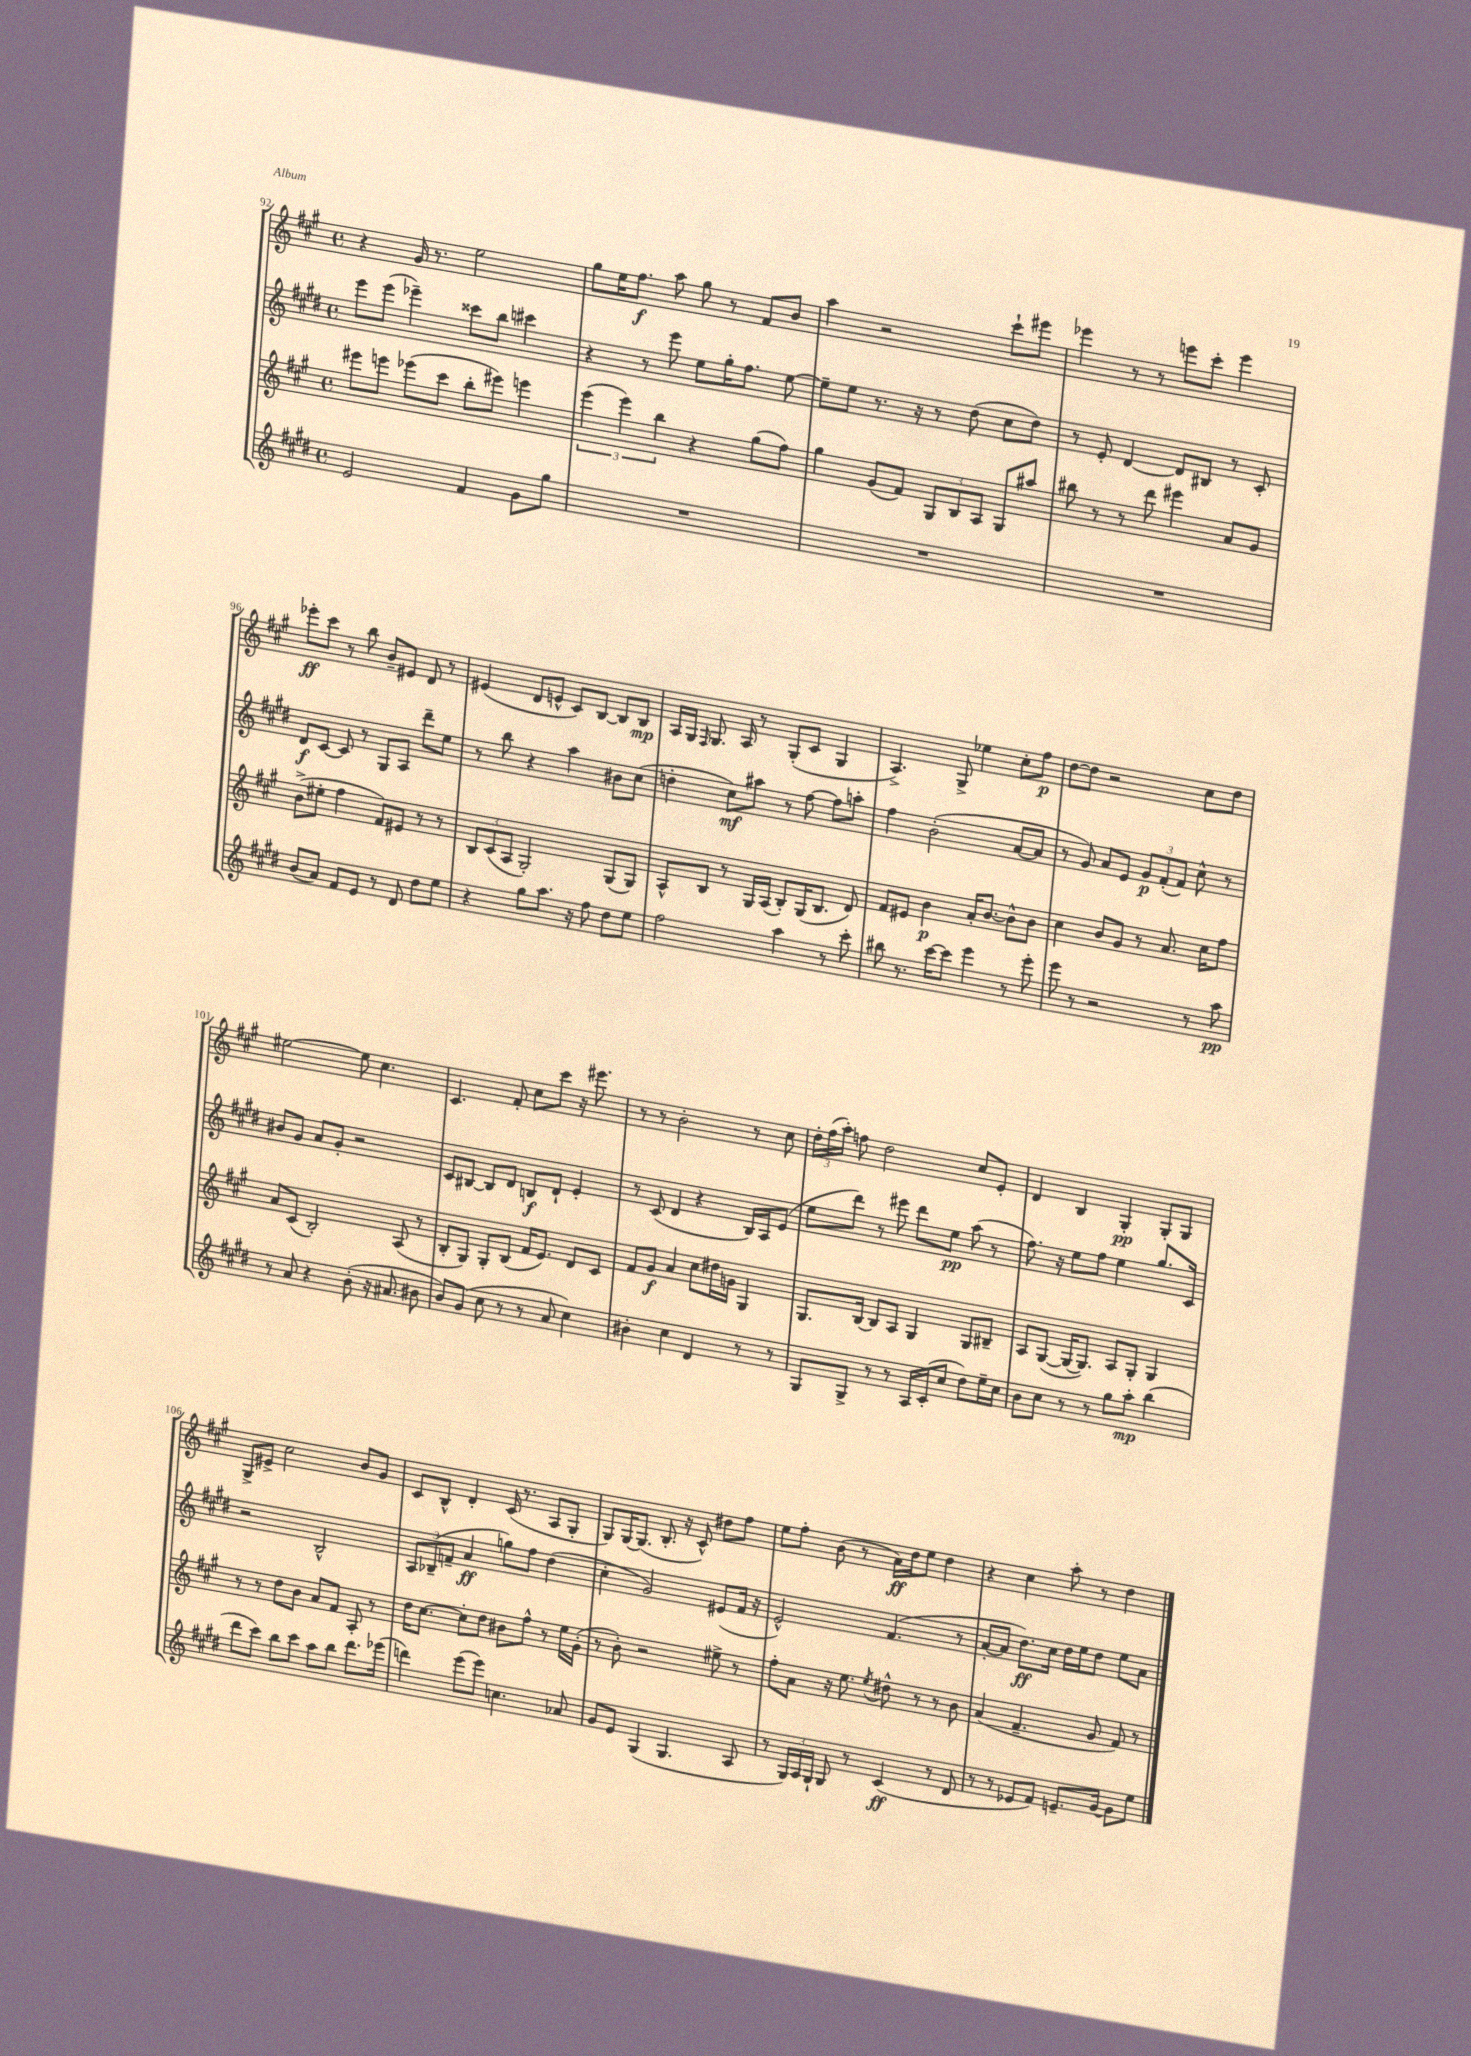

**kern	**kern	**kern	**kern
*staff4	*staff3	*staff2	*staff1
*clefG2	*clefG2	*clefG2	*clefG2
*k[f#c#g#d#]	*k[f#c#g#]	*k[f#c#g#d#]	*k[f#c#g#]
*M4/4	*M4/4	*M4/4	*M4/4
*met(c)	*met(c)	*met(c)	*met(c)
2e	8eee#	8eee	4r
.	8eee	(8eee	.
.	(8eee-	4eee-~)	16g#
.	.	.	8.r
.	8ccc#	.	.
4f#	8bb'	8ccc##	2ee
.	8eee#)	8bb	.
8g#	4eee	4ccc#	.
8gg#	.	.	.
=	=	=	=
1r	(6eee	4r	8gg#
.	.	.	16ee
.	6eee)	.	.
.	.	.	8.ff#
.	.	8r	.
.	6bb	.	.
.	.	8eee	8aa
.	4r	8ee	8gg#
.	.	16gg#'	8r
.	.	8.ff#	.
.	(8gg#	.	8f#
.	8ff#)	[8ee	8b
=	=	=	=
1r	4gg#	8ee~]	4aa
.	.	8ee	.
.	(8g#	8.r	2r
.	8f#)	.	.
.	.	16r	.
.	12G#	8r	.
.	12B	.	.
.	.	(8dd#	.
.	12A	.	.
.	8G#	8cc#	8ccc#`
.	8aa#	8dd#)	8eee#
=	=	=	=
1r	8bb#	8r	4eee-
.	8r	8e'	.
.	8r	[4d#	8r
.	8ddd	.	8r
.	4eee#	8d#]	8eee
.	.	8B#	8ccc#'
.	8a	8r	4eee
.	8g#	8c#'	.
=	=	=	=
(8b	(8b^	8d#	8eee-'
8a)	8ee#'	[8c#	8ccc#
8f#	4ff#	8c#]	8r
8e	.	8r	8bb
8r	8f#)	8G#	8b~
8d#	8e#	8A	8e#
8dd#	8r	8ddd#~	8d
8ee	8r	8ee	8r
=	=	=	=
4r	12B	8r	(4e#
.	(12c#	.	.
.	.	8bb	.
.	12A	.	.
8gg#	2G#')	4r	8d
8.aa	.	.	8e^^
.	.	4aa	8c#)
16r	.	.	.
8ff#	.	.	[8B
8dd#	(8G#	8b#	8B]
8ee	8G#)	(8cc#	8B
=	=	=	=
2ff#	8A^^	4dd'	16A
.	.	.	16G#
.	.	.	16qqF#
.	8B	.	8.G#
.	8r	8cc#)	.
.	.	.	16A
.	16G#	8aa#	8r
.	(16A	.	.
4aa	8B')	8r	(8G#'
.	(16G#	[8ff#	8c#
.	8.B	.	.
8r	.	8ff#]	4G#
8ccc#'	8d)	8aa'	.
=	=	=	=
8bb#	8f#	4ff#	4.A^)
8.r	8e#	.	.
.	4b	(2b'	.
[16ccc#	.	.	.
8ccc#]	.	.	8G#^
4eee	16a'	.	4ee-
.	[8.b	.	.
8r	8b^^]	[8a	8cc#'
8eee'	8b	8a]	8ff#
=	=	=	=
8eee	4cc#	8r	[8dd
8r	.	8g#)	8dd]
2r	8b	8a	2r
.	8g#	8e	.
.	8r	12g#	.
.	.	(12f#'	.
.	8.a	.	.
.	.	12f#)	.
8r	.	8cc#^^	8cc#
.	16cc#	.	.
8aa	8ff#	8r	8dd
=	=	=	=
8r	8a	8b#	[2ee#
8a	(8c#	8g#	.
4r	2B')	8a	.
.	.	8g#'	.
(8b'	.	2r	8ee#]
16r	.	.	4.cc#
8.a#	.	.	.
.	(8A	.	.
8b#	8r	.	.
=	=	=	=
8b)	8B'	8c#	4.c#
(8g#	8G#)	[8B#	.
8cc#	8G#'	8B#]	.
8r	(8B	8d#	8f#'
8r	16f#	8B	8cc#
.	8.e)	.	.
8a	.	8d#`	8ccc#
4cc#)	8d	4e'	16r
.	.	.	8.eee#
.	8c#	.	.
=	=	=	=
4b#'	8f#	8r	8r
.	8g#	(8c#	8r
4cc#	4a	4d#	2b'
4d#	8cc#	4r	.
.	16dd#	.	.
.	16g	.	.
8r	4G#	16B)	8r
.	.	16A	.
8r	.	(8e	8cc#
=	=	=	=
8G#	8.G#	8ee	24dd'
.	.	.	(24ff#
.	.	.	24aa')
8G#^	.	8ddd#)	8ff
.	[16B	.	.
8r	8B]	8r	2dd
8r	8A	8eee#	.
16A	4G#	8ddd#	.
(16c#'	.	.	.
8cc#	.	8ee	.
8dd#)	8G#	(8aa	8cc#
16ee~	8B#~	8r	8e'
16cc#	.	.	.
=	=	=	=
8b	8A	8.ff#)	4d
8cc#	([8G#	.	.
.	.	16r	.
8r	16G#_	8ee	4B
.	8.G#])	.	.
8r	.	8ff#	.
8gg#	8A	4ee	4G#'
8aa'	8G#'	.	.
(4bb	4G#	8.gg#	8G#'
.	.	.	8G#
.	.	16c#	.
=	=	=	=
8ddd#	8r	2r	8G#^
8ccc#)	8r	.	8e#^
8bb	8dd	.	2cc#
8ccc#	8b	.	.
8aa	8a	2B^^	.
8bb	8f#	.	.
8.ddd#	8A'	.	8b
.	8r	.	8g#
(16eee-	.	.	.
=	=	=	=
4ddd)	16dd	12A	8c#
.	[8.cc#	.	.
.	.	(12B-~	.
.	.	.	8B^^
.	.	12f~	.
(8eee	8cc#']	4a	4d'
8eee)	8dd	.	.
4.cc	8b#	8gg)	(16c#
.	.	.	8.r
.	8ff#^^	8ff#	.
.	8r	(4dd#	8A
8a-	16ee	.	8G#'
.	(16g#'	.	.
=	=	=	=
8g#	8r	4cc#'	8G#)
8e	8b')	.	[16G#
.	.	.	(8.G#]
(4G#	2r	2g#)	.
.	.	.	8.B'
4.G#	.	.	.
.	.	.	16r
.	.	.	8c#^^)
.	8ee#^	(8e#	8dd#
8A	8r	16f#	8ff#
.	.	16r	.
=	=	=	=
8r	8ff#'	2e^^)	8ee
24G#)	8a	.	8ff#'
24A	.	.	.
24G#`	.	.	.
8G#	16r	.	(8b
.	8.ee	.	.
8r	.	.	8r
.	8qee	.	.
(4c#	8dd#^^	(4.f#	16a)
.	.	.	16dd
.	8r	.	8ee
8r	8r	.	4dd
8d#	8b	8r	.
=	=	=	=
8r	(4a	[8a'	4r
8r	.	8a]	.
8e-	4.f#~	8.dd#)	4cc#
8f#)	.	.	.
.	.	16cc#	.
8.e~	.	16dd#	8aa'
.	.	16ee	.
.	8g#	8dd#	8r
[16g#	.	.	.
8g#]	8f#)	8ee	4dd
8ee	8r	8a	.
==	==	==	==
*-	*-	*-	*-
